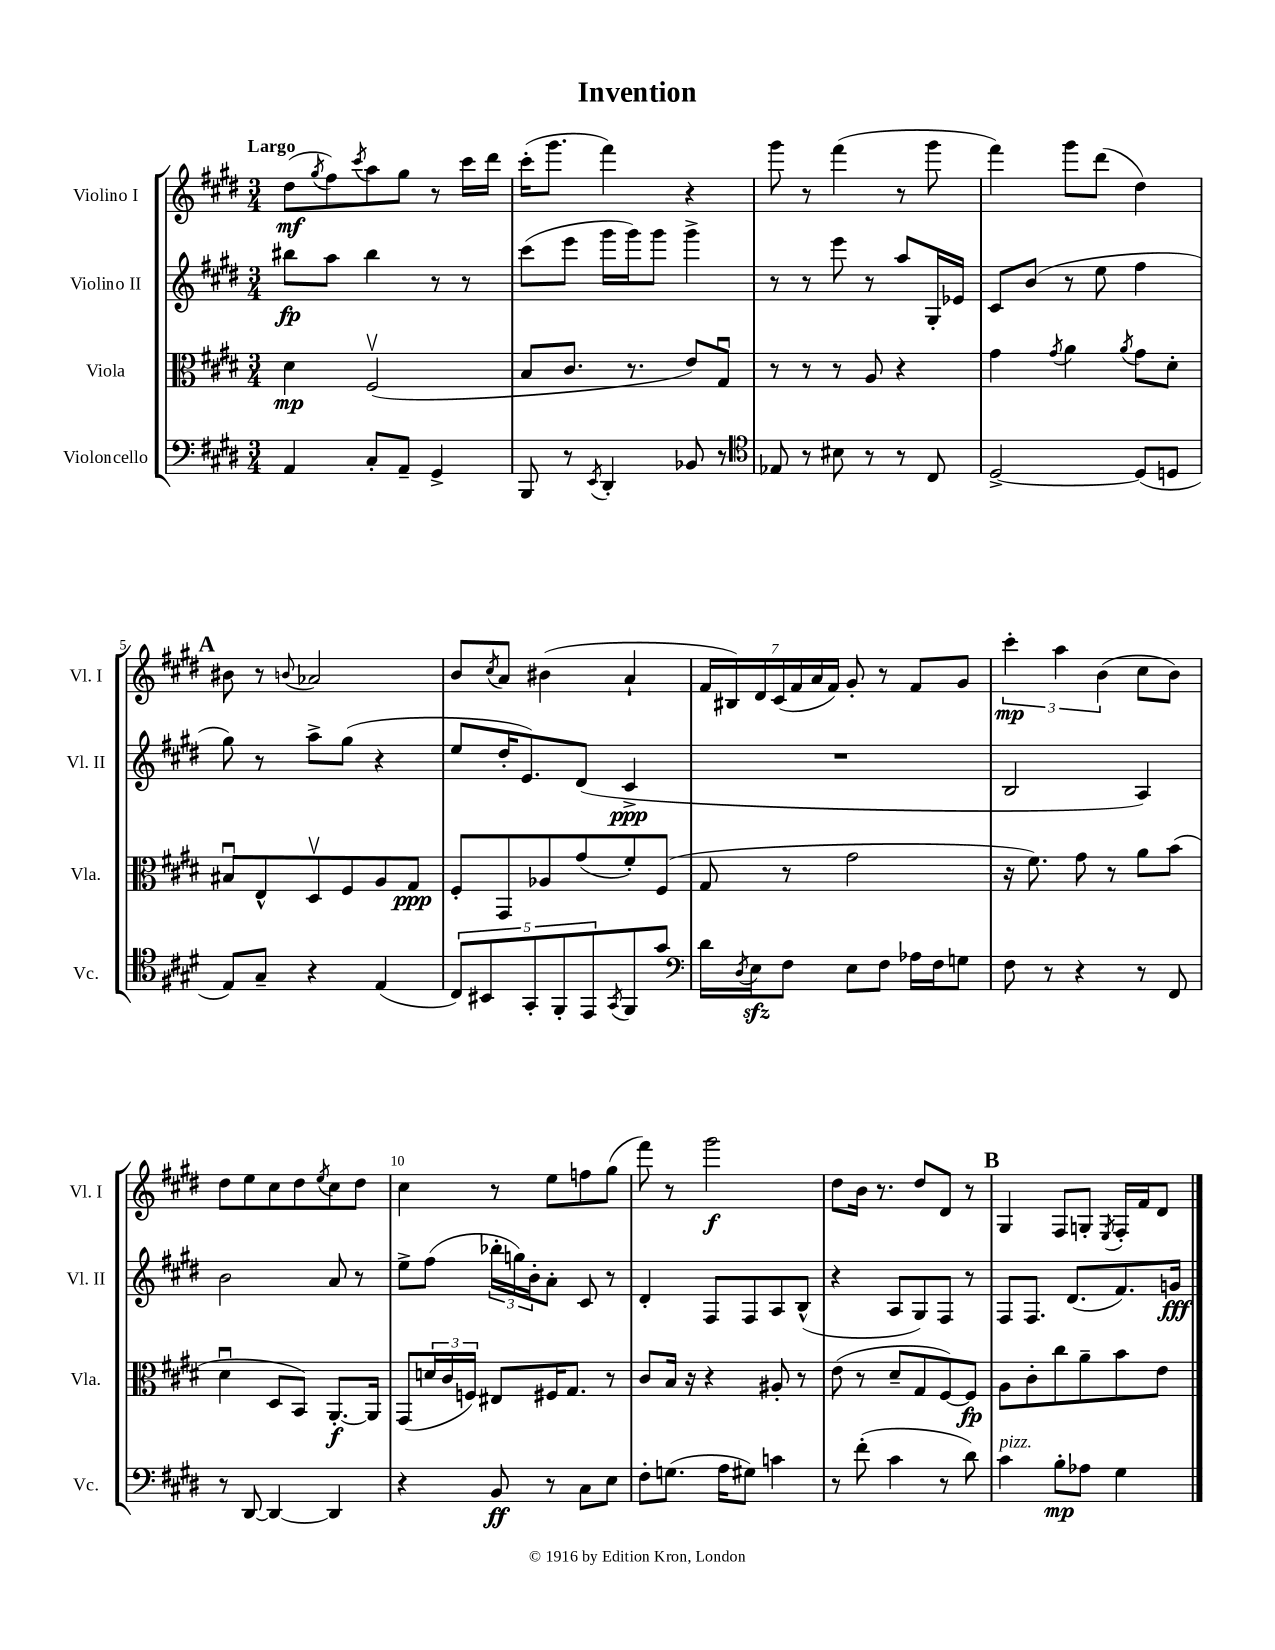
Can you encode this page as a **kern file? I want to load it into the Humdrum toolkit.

**kern	**kern	**kern	**kern
*staff4	*staff3	*staff2	*staff1
*clefF4	*clefC3	*clefG2	*clefG2
*k[f#c#g#d#]	*k[f#c#g#d#]	*k[f#c#g#d#]	*k[f#c#g#d#]
*M3/4	*M3/4	*M3/4	*M3/4
4AA	4d#	8bb#	(8dd#
.	.	.	8qgg#
.	.	8aa	8ff#)
.	.	.	8qccc#
8C#'	(2F#v	4bb#	8aa
8AA~	.	.	8gg#
4GG#^	.	8r	8r
.	.	8r	16ccc#
.	.	.	16ddd#
=	=	=	=
8BBB	8B	(8ccc#	(16ccc#'
.	.	.	8.ggg#
8r	8.c#	8eee	.
8qEE	.	.	.
4DD#'	.	16ggg#	4fff#)
.	8.r	16ggg#)	.
.	.	8ggg#	.
8BB-	8e)	4ggg#^	4r
8r	8G#u	.	.
=	=	=	=
*clefC4	*	*	*
8E-	8r	8r	8ggg#
8r	8r	8r	8r
8B#	8r	8eee	(4fff#
8r	8A	8r	.
8r	4r	8aa	8r
8C#	.	16G#'	8ggg#
.	.	16e-	.
=	=	=	=
[2D#^	4g#	8c#	4fff#)
.	.	(8b	.
.	8qg#	.	.
.	4a	8r	8ggg#
.	.	8ee	(8ddd#
.	8qa	.	.
(8D#]	8g#	4ff#	4dd#)
8D	8d#'	.	.
=	=	=	=
8E)	8B#u	8gg#)	8b#
8G#~	8E^^	8r	8r
.	.	.	8qqb
4r	8D#v	8aa^	2a-
.	8F#	(8gg#	.
(4E	8A	4r	.
.	8G#	.	.
=	=	=	=
10C#)	8F#'	8ee	8b
10BB#	.	.	.
.	.	.	8qcc#
.	8GG#	16dd#'	8a
.	.	8.e)	.
10GG#'	.	.	.
.	8A-	.	(4b#
10FF#'	.	.	.
.	(8g#	(8d#	.
10EE	.	.	.
8qGG#	.	.	.
8FF#	8f#')	4c#^	4a`
8g#	(8F#	.	.
=	=	=	=
*clefF4	*	*	*
16d#	8G#	2.r	28f#
.	.	.	28B#)
8qD#	.	.	.
16E	.	.	.
.	.	.	28d#
.	.	.	(28c#
8F#	8r	.	.
.	.	.	28f#
.	.	.	28a
.	.	.	28f#)
8E	2g#	.	8g#'
8F#	.	.	8r
16A-	.	.	8f#
16F#	.	.	.
8G	.	.	8g#
=	=	=	=
8F#	16r	2B	6ccc#'
.	8.f#)	.	.
8r	.	.	.
.	.	.	6aa
4r	8g#	.	.
.	.	.	(6b
.	8r	.	.
8r	8a	4A)	8cc#
8FF#	(8b	.	8b)
=	=	=	=
8r	4d#u	2b	8dd#
[8DD#	.	.	8ee
4DD#_	8D#	.	8cc#
.	8BB)	.	8dd#
.	.	.	8qee
4DD#]	[8.AA'	8a	8cc#
.	.	8r	8dd#
.	16AA]	.	.
=	=	=	=
4r	(8GG#	8ee^	4cc#
.	24d	(8ff#	.
.	24c#	.	.
.	24F)	.	.
8BB	8E#	24bb-'	8r
.	.	24gg)	.
.	.	24b'	.
8r	16F#	8a'	8ee
.	8.G#	.	.
8C#	.	8c#	8ff
8E	8r	8r	(8gg#
=	=	=	=
8F#'	8c#	4d#'	8fff#)
(8.G	16B	.	8r
.	16r	.	.
.	4r	8F#	2ggg#
16A	.	.	.
8G#)	.	8F#	.
4c	8A#'	8A	.
.	8r	(8B^^	.
=	=	=	=
8r	(8e	4r	8dd#
(8f#'	8r	.	16b
.	.	.	8.r
4c#	8d#~	8A	.
.	8G#	8G#)	8dd#
8r	[8F#)	8F#	8d#
8d#)	8F#]	8r	8r
=	=	=	=
4c#	8A	8F#	4G#
.	8c#'	8.F#	.
8B'	8cc#	.	8F#
.	.	(8.d#	.
8A-	8a~	.	8G'
.	.	.	8qE
4G#	8b	8.f#)	16F#'
.	.	.	16f#
.	8e	.	8d#
.	.	16g	.
==	==	==	==
*-	*-	*-	*-
